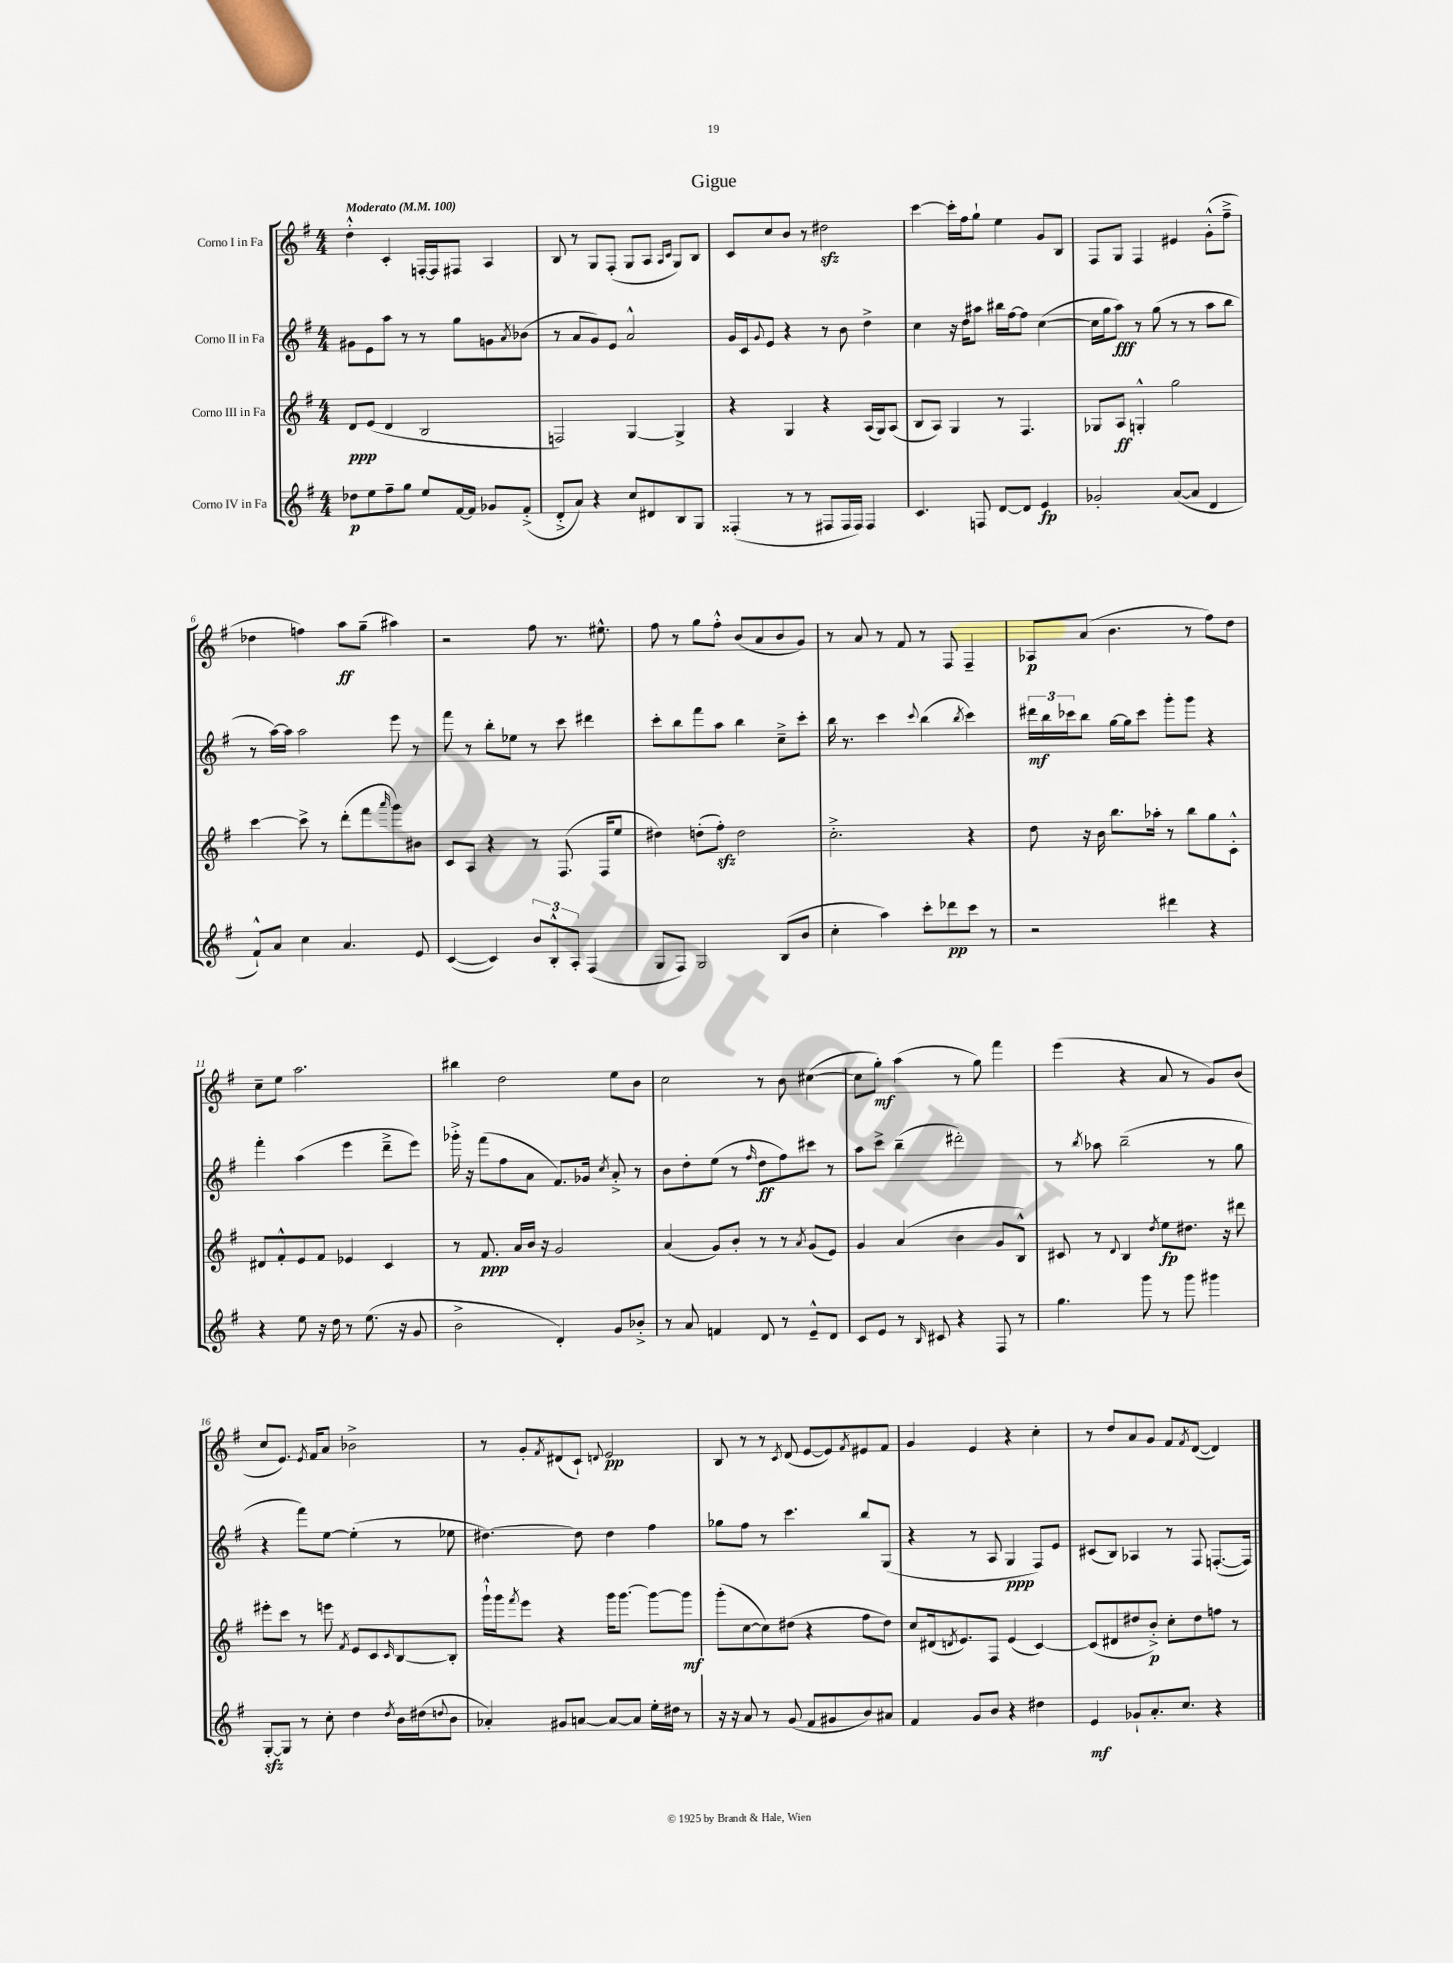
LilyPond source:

\header { title = "Gigue" }
<<
\new StaffGroup <<
\new Staff = "s0" \with { instrumentName = "Corno I in Fa" } {
    \clef treble \key g \major \numericTimeSignature \time 4/4 \tempo "Moderato" 4 = 100
    d''4-.-^ c'4-. f16~-. f16 fis8 a4 |
    b8 r8 g8 fis8-.( g8 a8 \grace { a16 c'16 } g8) b8 |
    c'8 c''8 b'8 r8 dis''2\sfz |
    c'''4~ c'''16-. fis''16 g''8-! e''4 g'8 b8 |
    fis8 g8 fis4 eis'4 g'8-.-^( fis''8---> |
    des''4 f''4) a''8\ff g''8--( ais''4) |
    r2 fis''8 r8. eis''8.-^ |
    fis''8 r8 g''8 fis''8-.-^ b'8( a'8 b'8 g'8) |
    r8 a'8 r8 fis'8 r8 fis8 fis4-- |
    aes8\p a'8( b'4. r8 fis''8) d''8 |
    c''8-- e''8 a''2. |
    bis''4 d''2 e''8 b'8 |
    c''2 r8 b'8 cis''4~( |
    cis''8 g''8-.\mf) a''4( r8 g''8) fis'''4 |
    e'''4( r4 a'8 r8 g'8) b'8( |
    c''8 e'8.) \acciaccatura { e'8 } fis'16 a'8 bes'2-> |
    r8 g'8-. \acciaccatura { fis'8 } dis'8( c'8-!) \appoggiatura { d'8 } e'2\pp |
    b8 r8 r8 \acciaccatura { c'8 } d'8( e'8~ e'8) \acciaccatura { fis'8 } eis'8 fis'8 |
    g'4 e'4 r4 c''4-. |
    r8 d''8 a'8 g'8 fis'8 \acciaccatura { fis'8 } d'8~( d'4) \bar "|." |
}
\new Staff = "s1" \with { instrumentName = "Corno II in Fa" } {
    \clef treble \key g \major \numericTimeSignature \time 4/4
    gis'8 e'8 a''8 r8 r8 g''8 g'8 \acciaccatura { a'8 } bes'8( |
    r8 a'8 g'8) e'8 a'2-^ |
    g'16 c'16 \appoggiatura { g'8 } e'8 r4 r8 b'8 d''4-> |
    c''4 r16 d''16 ais''8 bis''16 fis''16~ fis''8 c''4~( |
    c''16 g''16 a''8\fff) r8 g''8( r8 r8 a''8 b''8 |
    r8 a''16~) a''16 a''2 e'''8 r8 |
    fis'''8 r8 b''8-. ees''8 r8 c'''8 dis'''4 |
    c'''8-. b''8 fis'''8 a''8 b''4 c''8---> c'''8-. |
    b''16 r8. c'''4 \appoggiatura { c'''8 } b''4( \acciaccatura { b''8 } c'''4) |
    \tuplet 3/2 { dis'''16\mf b''16 ces'''16 } b''8 g''16~ g''16 ces'''8 g'''8-. g'''8 r4 |
    fis'''4-. a''4( e'''4 d'''8---> e'''8) |
    ges'''16-.-> r16 fis'''8( fis''8 a'8 fis'8.) ges'16 \acciaccatura { c''8 } a'8-.-> r8 |
    b'8 d''8-. e''8( r8 \grace { fis''16 } d''8\ff fis''8) cis'''8 r8 |
    a''8 c'''8-> b''4--( dis'''2-.) |
    r8 \acciaccatura { b''8 } aes''8 b''2--( r8 g''8 |
    r4 fis'''8) e''8~ e''4-.( r8 ees''8 |
    dis''4.~) dis''8 dis''4 fis''4 |
    ges''8 fis''8 r8 c'''4. b''8 g8( |
    r4 r8 a8 g4\ppp fis8) e'8 |
    cis'8( b8) aes4 r8 fis8 f8.~-.( f16) \bar "|." |
}
\new Staff = "s2" \with { instrumentName = "Corno III in Fa" } {
    \clef treble \key g \major \numericTimeSignature \time 4/4
    d'8\ppp e'8( d'4 b2 |
    f2) g4~ g4-> |
    r4 g4 r4 a16( g16) a8( |
    b8 a8) g4 r8 fis4. |
    ges8 a8\ff g4-.-^ g''2 |
    c'''4~ c'''8-> r8 d'''8-.( fis'''8 \grace { a'''16 } g'''8) bis'8 |
    c'8 a8 r4 r8 fis8.( fis16 e''8 |
    dis''4) d''8-.( fis''8-.\sfz) d''2 |
    c''2.-.-> r4 |
    d''8 r16 b'16 b''8. aes''16-. r8 b''8 g''8 c'8-.-^ |
    dis'8 fis'8-.-^ e'8 fis'8 ees'4 c'4 |
    r8 fis'8.\ppp a'16 b'16 r16 g'2 |
    a'4( g'8) b'8-. r8 r8 \acciaccatura { a'8 } g'8( e'8) |
    g'4 a'4( b'4 g'8 b8-^) |
    cis'8 r8 \appoggiatura { d'8 } b4 \acciaccatura { d''8 } e''8\fp dis''8. r16 dis'''8 |
    eis'''8-. c'''8 r8 e'''8 \acciaccatura { fis'8 } e'8 c'8 \grace { c'16 } b8~ b8-. |
    g'''16-!-^ g'''16 \acciaccatura { fis'''8 } e'''8 r4 g'''16 g'''8.~ g'''8~ g'''8\mf |
    g'''8-.( c''8~ c''8) dis''8( r4 fis''8 dis''8) |
    c''8 dis'16( \acciaccatura { d'8 } e'8.) fis8 e'4( c'4~) |
    c'8( dis'8 dis''8 b'8-.->\p) c''8-. dis''8 f''8 r8 \bar "|." |
}
\new Staff = "s3" \with { instrumentName = "Corno IV in Fa" } {
    \clef treble \key g \major \numericTimeSignature \time 4/4
    des''8\p e''8 fis''8-- g''8 e''8 fis'16~ fis'16 ges'8 fis'8-.->( |
    d'8-.-> a'8) r4 c''8 dis'8 b8 g8 |
    fisis4-.( r8 r8 fis8 fis16 fis16) fis4 |
    c'4. f8 d'8~ d'8 e'4\fp |
    ges'2-. a'8~( a'8 d'4 |
    fis'8-!-^) a'8 c''4 a'4. e'8 |
    c'4~( c'4) \tuplet 3/2 { b'8 b8-.-^ a8-. } fis4( |
    g8 fis8) g2 b8( b'8 |
    c''4-. a''4) c'''8-. des'''8\pp c'''8 r8 |
    r2 dis'''4 r4 |
    r4 e''8 r16 d''16 r8 e''8.( r16 g'8 |
    b'2-> d'4-.) g'8 bes'8-.-> |
    r8 a'8 f'4 d'8 r8 e'8---^ d'8 |
    c'8 e'8 r8 \grace { b16 } cis'8 r4 fis8 r8 |
    g''4. g'''8 r8 g'''8 gis'''4 |
    g8~-.\sfz g8 r8 c''8-. d''4 \acciaccatura { d''8 } b'16 dis''16( \appoggiatura { d''8 } b'8 |
    aes'4-.) gis'8 a'8~ a'8~ a'8 e''16-. dis''16 r8 |
    r16 r16 a'8 r8 g'8( fis'8 gis'8 b'8) ais'8 |
    fis'4 g'8 b'8 r4 dis''4 |
    e'4\mf ges'8-! a'8.-. c''8. r4 \bar "|." |
}
>>
>>
